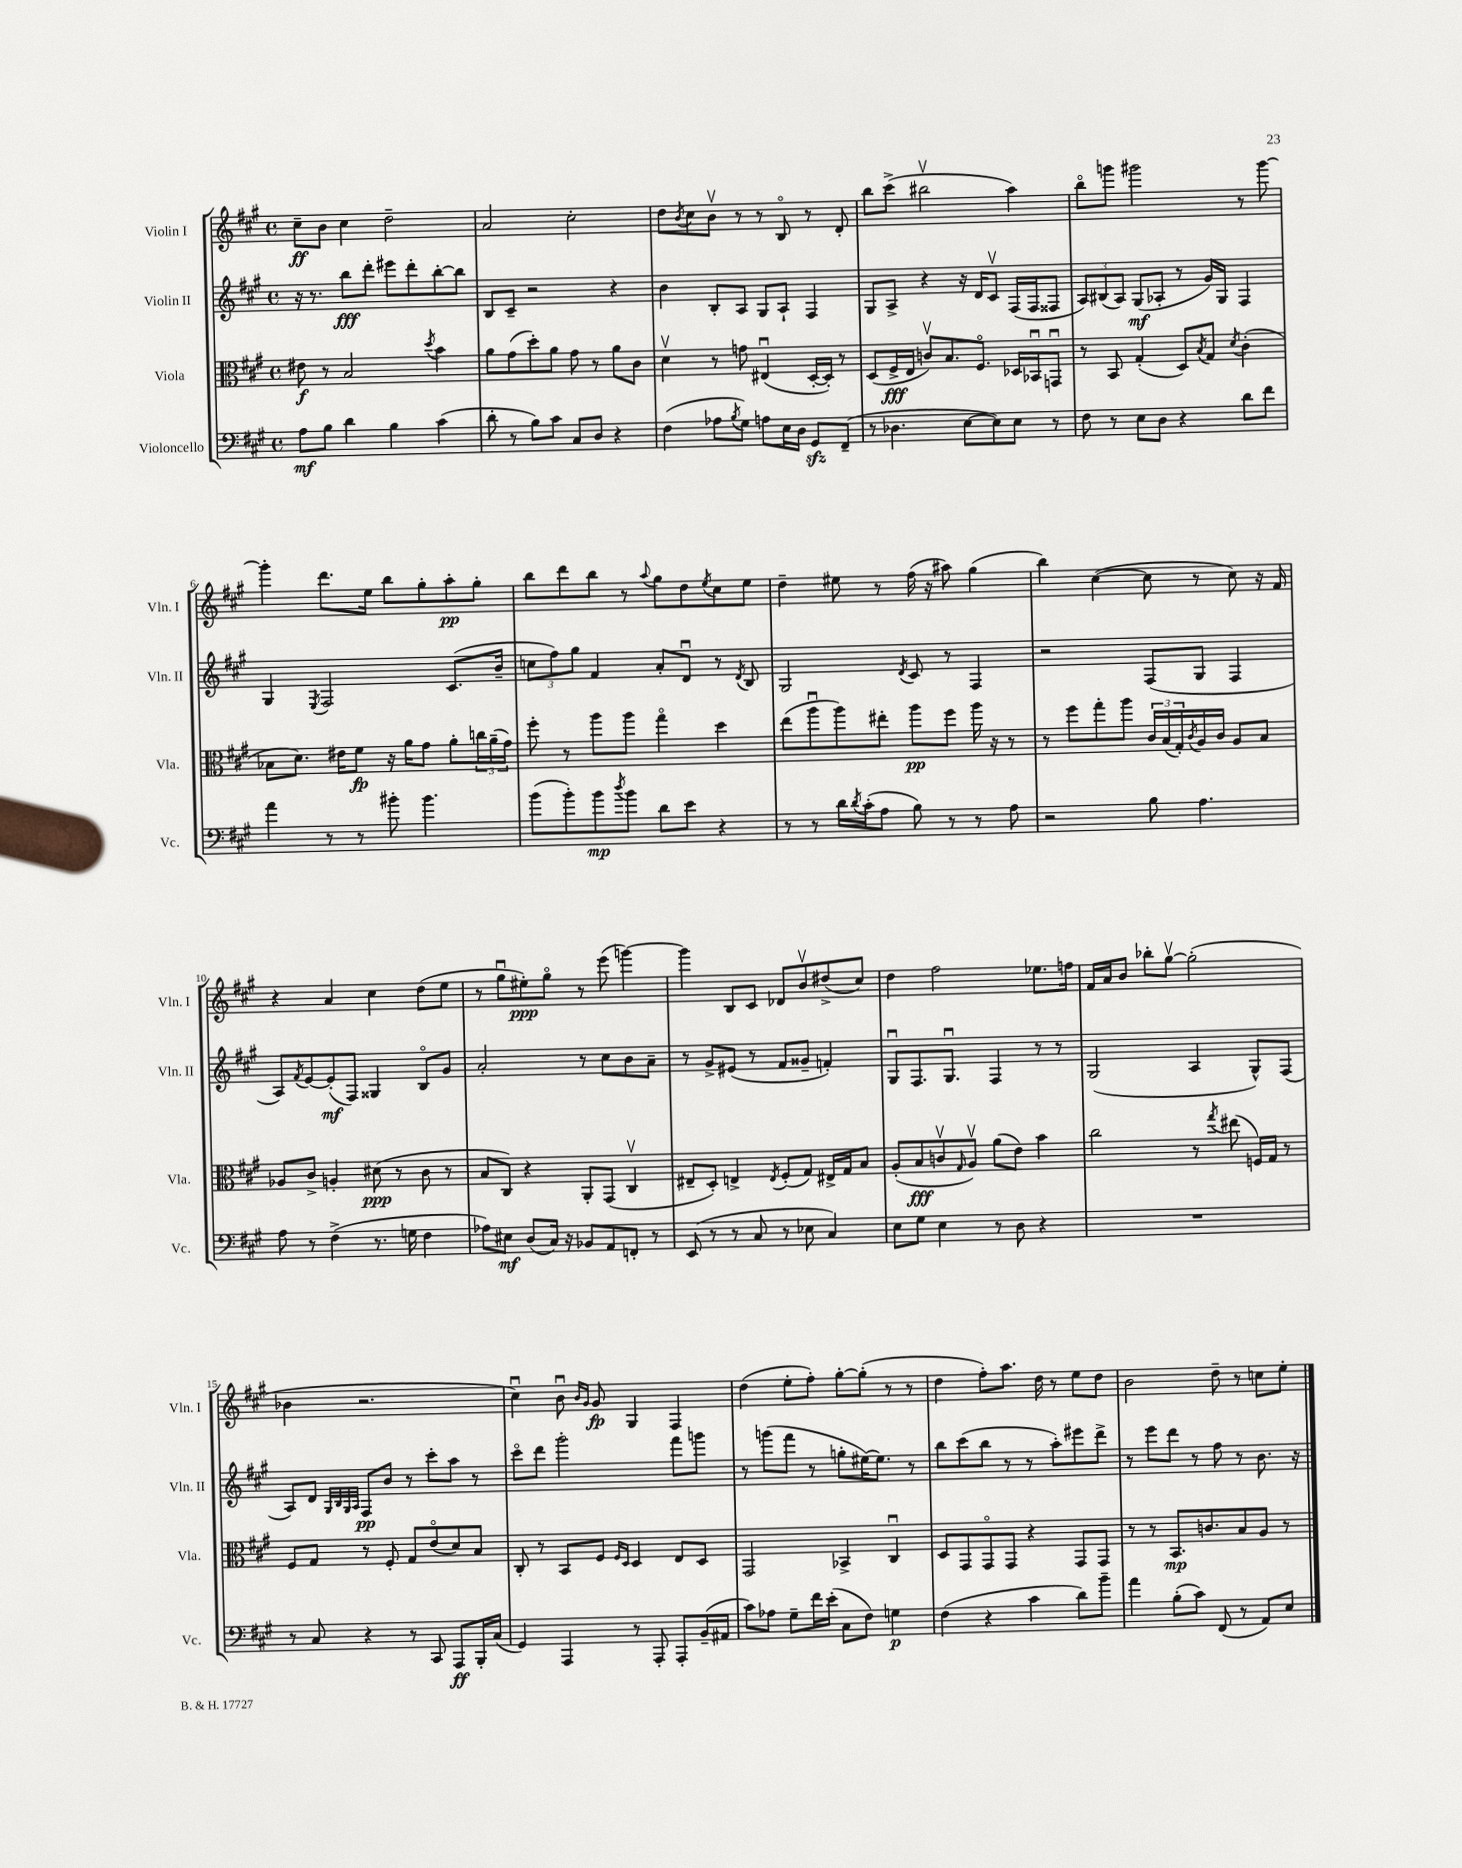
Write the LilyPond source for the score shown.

<<
\new StaffGroup <<
\new Staff = "s0" \with { instrumentName = "Violin I" shortInstrumentName = "Vln. I" } {
    \clef treble \key a \major \defaultTimeSignature \time 4/4
    cis''8--\ff b'8 cis''4 d''2-- |
    a'2 cis''2-. |
    d''8 \acciaccatura { b'8 } cis''8 b'8\upbow r8 r8 b8\flageolet r8 d'8-. |
    b''8 cis'''8->( bis''2\upbow a''4) |
    b''8\flageolet g'''8 gis'''2 r8 gis'''8~ |
    gis'''4-. d'''8. e''16 b''8 gis''8-. a''8-.\pp gis''8-. |
    b''8 d'''8 b''8 r8 \appoggiatura { a''8 } gis''8 d''8 \acciaccatura { e''8 } cis''8 e''8 |
    d''4-- eis''8 r8 fis''16( r16 ais''8) gis''4( |
    b''4) cis''4~( cis''8 r8 cis''8) r16 fis'16 |
    r4 a'4 cis''4 d''8( e''8 |
    r8 gis''8\downbow eis''8-.\ppp) gis''8\flageolet r8 e'''8( g'''4~) |
    g'''4 b8 cis'8 des'8 b'8\upbow dis''8->( cis''8) |
    d''4 fis''2 ees''8. f''16 |
    fis'16 a'16 b'8 bes''8-. gis''8~\upbow gis''2-.( |
    bes'4 r2. |
    cis''4\downbow) b'8\downbow \grace { b'16 gis'16 } gis'8\fp gis4 fis4 |
    d''4( e''8-. fis''8-.) gis''8~-. gis''8-.( r8 r8 |
    d''4 fis''8-.) a''8. d''16 r8 e''8 d''8 |
    b'2 d''8-- r8 c''8 e''8-. \bar "|." |
}
\new Staff = "s1" \with { instrumentName = "Violin II" shortInstrumentName = "Vln. II" } {
    \clef treble \key a \major \defaultTimeSignature \time 4/4
    r16 r8. b''8\fff d'''8-. eis'''8 d'''8-. b''8~-. b''8 |
    b8 cis'8-- r2 r4 |
    b'4 b8-. a8 gis8 a8-! fis4 |
    gis8 a8-> r4 r16 d'16 cis'8\upbow fis16( fis16 fisis8 |
    \tuplet 3/2 { a8) bis8( a8) } gis8\mf( aes8-. r8 gis'16) gis16 fis4 |
    gis4 \acciaccatura { e8 } fis2 cis'8.( b'16-- |
    \tuplet 3/2 { c''8 fis''8) gis''8 } fis'4 a'8-. d'8\downbow r8 \acciaccatura { d'8 } b8 |
    gis2 \acciaccatura { d'8 } cis'8 r8 fis4 |
    r2 fis8( gis8 fis4 |
    a8) \acciaccatura { fis'8 } e'8~ e'8-.\mf( fis8) gisis4 b8\flageolet gis'8 |
    a'2-. r8 cis''8 b'8 a'8-- |
    r8 gis'8-> eis'8( r8 fis'8 gisis'8-- f'4-.) |
    gis8\downbow fis8. gis8.\downbow fis4 r8 r8 |
    gis2( a4 gis8-^) fis8( |
    a8) d'8 \grace { gis32 b32 gis32 a32 } fis8\pp b'8 r8 cis'''8-. a''8 r8 |
    cis'''8\flageolet d'''8 gis'''2-. fis'''8 g'''8 |
    r8 g'''8( fis'''8 r8 g''8-. eis''16~) eis''8. r8 |
    b''8 cis'''8( b''8 r8 r8 a''8-.) eis'''8 d'''8-> |
    r8 e'''8 d'''8 r8 fis''8 r8 b'8. r16 \bar "|." |
}
\new Staff = "s2" \with { instrumentName = "Viola" shortInstrumentName = "Vla." } {
    \clef alto \key a \major \defaultTimeSignature \time 4/4
    eis'8\f r8 b2 \acciaccatura { d''8 } b'4 |
    a'8 gis'8( d''8-.) a'8 gis'8 r8 a'8 cis'8 |
    d'4\upbow r8 g'8 eis4\downbow( d16~-. d16-.) r8 |
    d8( fis16->\fff e16 c'8\upbow) b8. fis8.\flageolet des16 bes,16\downbow g,8\downbow |
    r8 b,8 gis4-.( d8) \acciaccatura { b8 } gis8 \acciaccatura { d'8 } cis'4-.( |
    bes8 d'8.) eis'16 fis'8\fp r16 a'16 gis'8 a'8-. \tuplet 3/2 { c''16 a'16--( gis'16) } |
    fis''8-. r8 a''8 a''8 gis''4\flageolet d''4 |
    e''8( a''8\downbow a''8) eis''8-. a''8\pp fis''8 a''16 r16 r8 |
    r8 fis''8 gis''8-. a''8 \tuplet 3/2 { cis'16 b16( gis16-.) } \acciaccatura { cis'8 } a16 cis'16 a8 b8 |
    aes8 cis'8-> a4-. dis'8\ppp( r8 cis'8 r8 |
    b8 cis8) r4 a,8-. gis,8( cis4\upbow |
    eis8-- d8-.) e4-> \acciaccatura { e8 } fis8-.( gis8) eis16-> gis16 b8 |
    a8-.( b8\fff c'8\upbow \grace { gis16 } a8\upbow) a'8( e'8) b'4 |
    cis''2 r8 \acciaccatura { gis''8 } eis''8( f16) gis16 r8 |
    fis8 gis8 r8 fis8-. gis8 e'8\flageolet( d'8) b8 |
    cis8-. r8 b,8 fis8 \grace { fis16 d16 } d4 e8 d8 |
    gis,2 bes,4-> cis4\downbow |
    d8 gis,8 gis,8\flageolet gis,8 r4 gis,8 gis,8 |
    r8 r8 b,8.\mp c'8. b8 a8 r8 \bar "|." |
}
\new Staff = "s3" \with { instrumentName = "Violoncello" shortInstrumentName = "Vc." } {
    \clef bass \key a \major \defaultTimeSignature \time 4/4
    a8\mf b8 d'4 b4 cis'4( |
    d'8-. r8 b8) cis'8 cis8 d8 r4 |
    fis4( aes8 \acciaccatura { b8 } gis8) a8 e16 d16 gis,8\sfz fis,8--( |
    r8 des4. e8~ e8) e8 r8 |
    fis8 r8 e8 d8 r4 d'8 fis'8 |
    a'4 r8 r8 bis'8-. bis'4. |
    b'8( b'8-.) b'8\mp \acciaccatura { d''8 } b'8 d'8 e'8 r4 |
    r8 r8 d'16 \acciaccatura { d'8 } cis'16-.( a8 b8) r8 r8 a8 |
    r2 b8 a4. |
    a8 r8 fis4->( r8. g16 fis4 |
    aes8) eis8\mf d8( cis16) r16 bes,8 a,8 f,8-. r8 |
    e,8( r8 r8 cis8 r8 ees8 cis4) |
    e8 gis8 e4 r8 d8 r4 |
    R1 |
    r8 cis8 r4 r8 cis,8 a,,8\ff b,,16-. cis16( |
    gis,4) a,,4 r8 a,,8-. a,,8-. b,16--( ais,16 |
    cis'8) aes8 gis8-- fis'16 e'16-.( cis8 fis8) g4\p |
    fis4( r4 cis'4 d'8) b'8-- |
    a'4 b8-.( cis'8) fis,8( r8 a,8) e8 \bar "|." |
}
>>
>>
